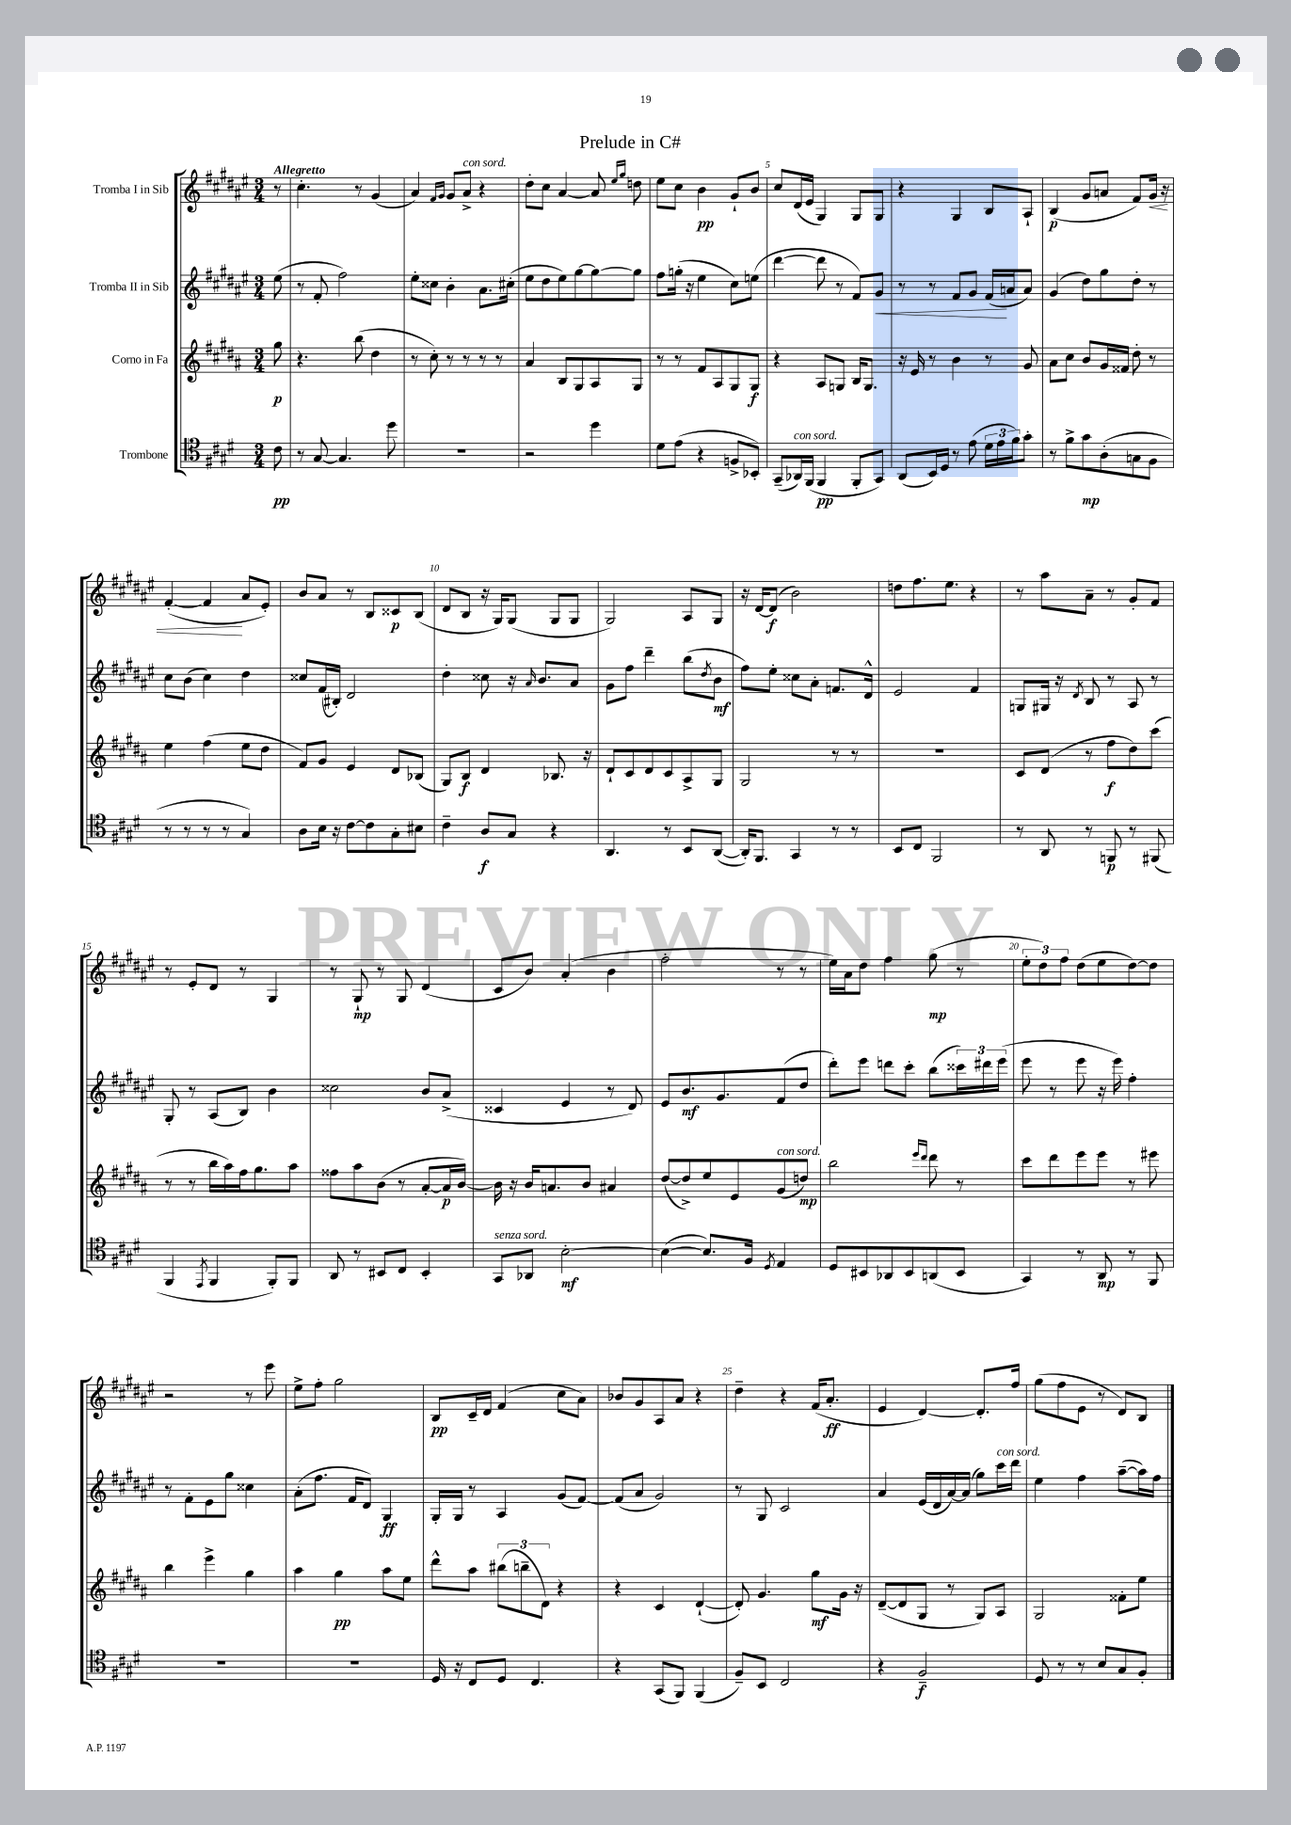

**kern	**dynam	**kern	**dynam	**kern	**dynam	**kern	**dynam
*part4	*part4	*part3	*part3	*part2	*part2	*part1	*part1
*staff4	*staff4	*staff3	*staff3	*staff2	*staff2	*staff1	*staff1
*I"Trombone	*	*I"Corno in Fa	*	*I"Tromba II in Sib	*	*I"Tromba I in Sib	*
*clefC4	*	*clefG2	*	*clefG2	*	*clefG2	*
*k[f#c#g#d#]	*	*k[f#c#g#d#a#]	*	*k[f#c#g#d#a#e#]	*	*k[f#c#g#d#a#e#]	*
*M3/4	*	*M3/4	*	*M3/4	*	*M3/4	*
=	=	=	=	=	=	=	=
!	!	!	!	!	!	!LO:TX:a:B:t=Allegretto	!
8c#\	pp	8gg#\	p	(8ee#\	.	8r	.
=1	=1	=1	=1	=1	=1	=1	=1
8r	.	4.r	.	8r	.	4.cc#'\	.
[8G#/	.	.	.	8f#'/	.	.	.
4.G#/]	.	.	.	2ff#\)	.	.	.
.	.	(8bb\	.	.	.	8r	.
.	.	4dd#\	.	.	.	(4g#/	.
8dd#\	.	.	.	.	.	.	.
=2	=2	=2	=2	=2	=2	=2	=2
2.r	.	8r	.	8ee#'\L	.	4a#/)	.
.	.	8cc#'\)	.	8cc##X\J	.	.	.
.	.	.	.	.	.	16qqf#/LL	.
.	.	.	.	.	.	16qqg#/JJ	.
.	.	8r	.	4b'\	.	8g#/L	.
!	!	!	!	!	!	!LO:TX:a:i:t=con sord.	!
.	.	8r	.	.	.	8a#^/J	.
.	.	8r	.	8.a#\L	.	4r	.
.	.	8r	.	.	.	.	.
.	.	.	.	(16cc#X'\Jk	.	.	.
=3	=3	=3	=3	=3	=3	=3	=3
2r	.	4a#/	.	8ee#\L	.	8dd#'\L	.
.	.	.	.	8dd#\	.	8cc#\J	.
.	.	8B/L	.	8ee#\)	.	[4a#/	.
.	.	8G#/	.	[8gg#\	.	.	.
4dd#\	.	8A#/	.	8gg#\_	.	8a#/]	.
.	.	.	.	.	.	16qqee#/LL	.
.	.	.	.	.	.	16qqgg#/JJ	.
.	.	8G#/J	.	8gg#\J]	.	8ddn\	.
=4	=4	=4	=4	=4	=4	=4	=4
8d#\L	.	8r	.	8ff#\L	.	8ee#\L	.
(8e\J	.	8r	.	(16ggn'\Jk	.	8cc#\J	.
.	.	.	.	16r	.	.	.
4r	.	8f#/L	.	4ee#\	.	4b\	pp
.	.	8A#/	.	.	.	.	.
8Fn^/L	.	8G#/	.	8cc#\L)	.	8g#`/L	.
8BB-X'/J)	.	8G#/J	f	(8een\J	.	8b/J	.
=5	=5	=5	=5	=5	=5	=5	=5
(8GG#~/L	.	4r	.	[4ddd#\	.	8cc#/L	.
!LO:TX:a:i:t=con sord.	!	!	!	!	!	!	!
16AA-X/L)	.	.	.	.	.	(16d#/L	.
(16FF#/JJ	.	.	.	.	.	16e#/JJ	.
4FF#/	pp	8A#/L	.	8ddd#\]	.	4G#/)	.
.	.	8Gn/J	.	8r	.	.	.
8FF#'/L	.	16B/KL	.	8f#/L)	.	8G#/L	.
.	.	8.G/J	.	.	.	.	.
!	!	!	!	!	!LO:HP:b	!	!
8GG#/J)	.	.	.	8g#/J	<	8G#/J	.
=6	=6	=6	=6	=6	=6	=6	=6
(8AA/L	.	16r	.	8r	.	4r	.
.	.	16e/	.	.	.	.	.
16BB/L)	.	8r	.	8r	.	.	.
16D#/JJ	.	.	.	.	.	.	.
8r	.	4b\	.	8f#/L	.	4G#/	.
(8e\	.	.	.	8g#/J	.	.	.
24d#\LL	.	8r	.	(16f#/LL	.	8B/L	.
24e\	.	.	.	.	.	.	.
.	.	.	.	16an/J	[	.	.
24f#\J)	.	.	.	.	.	.	.
8g#'\J	.	8g#/	.	8a/J)	.	8A#`/J	.
=7	=7	=7	=7	=7	=7	=7	=7
8r	.	8a#\L	.	(4g#/	.	(4B/	p
8f#^\L	.	8cc#\J	.	.	.	.	.
8g#\	mp	8b/L	.	8dd#\L)	.	8g#/L	.
(8A'\	.	16g#/L	.	8gg#\	.	8an/J	.
.	.	16f##X/JJ	.	.	.	.	.
8Gn\	.	8dd#'\	.	8dd#'\J	.	8f#/L)	.
!	!	!	!	!	!	!	!LO:HP:b
8F#\J	.	8r	.	8r	.	16g#/Jk	<
.	.	.	.	.	.	16r	.
!!LO:LB:g=z
=8	=8	=8	=8	=8	=8	=8	=8
8r	.	4ee\	.	8cc#\L	.	([4f#'/	.
8r	.	.	.	(8b\J	.	.	.
8r	.	(4ff#\	.	4cc#\)	.	4f#/]	.
8r	.	.	.	.	.	.	.
4G#/)	.	8ee\L	.	4dd#\	.	8a#/L	[
.	.	8dd#\J	.	.	.	8e#'/J)	.
=9	=9	=9	=9	=9	=9	=9	=9
8A\L	.	8f#/L)	.	8cc##X/L	.	8b/L	.
16B\Jk	.	8g#/J	.	(16f#/L	.	8a#/J	.
16r	.	.	.	16B#X'/JJ)	.	.	.
[8c#\L	.	4e/	.	2d#/	.	8r	.
8c#\]	.	.	.	.	.	8B/L	.
8G#'\	.	8d#/L	.	.	.	8c##X/	p
8B#X\J	.	(8B-X/J	.	.	.	(8B/J	.
=10	=10	=10	=10	=10	=10	=10	=10
4c#~\	.	8G#/L)	.	4dd#'\	.	8d#/L	.
.	.	8B/J	f	.	.	8B/J	.
8A/L	f	4d#/	.	8cc##X\	.	16r	.
.	.	.	.	.	.	16G#/KL)	.
8G#/J	.	.	.	16r	.	(8G#/J	.
.	.	.	.	16qqa#/	.	.	.
.	.	.	.	8.b/L	.	.	.
4r	.	8.B-X/	.	.	.	8G#/L	.
.	.	.	.	8a#/J	.	8G#/J	.
.	.	16r	.	.	.	.	.
=11	=11	=11	=11	=11	=11	=11	=11
4.AA/	.	8d#`/L	.	8g#\L	.	2G#/)	.
.	.	8c#/	.	8ff#\J	.	.	.
.	.	8d#/	.	4ddd#~\	.	.	.
8r	.	8c#/	.	.	.	.	.
8BB/L	.	8A#^/	.	(8bb\L	.	8A#/L	.
.	.	.	.	8qdd#/	.	.	.
([8AA/J	.	8G#/J	.	8b\J	mf	8G#/J	.
=12	=12	=12	=12	=12	=12	=12	=12
16AA'/KL])	.	2G#/	.	8ff#\L)	.	16r	.
8.FF#/J	.	.	.	.	.	[16d#/KL	.
.	.	.	.	8ee#'\J	.	(8d#/J]	f
4GG#/	.	.	.	8cc##X\L	.	2b\)	.
.	.	.	.	8a#'\J	.	.	.
8r	.	8r	.	8.fn/L	.	.	.
8r	.	8r	.	.	.	.	.
.	.	.	.	16d#^^/Jk	.	.	.
=13	=13	=13	=13	=13	=13	=13	=13
8BB/L	.	2.r	.	2e#/	.	8ddn\L	.
8C#/J	.	.	.	.	.	8.ff#\	.
2FF#/	.	.	.	.	.	.	.
.	.	.	.	.	.	8.ee#\J	.
.	.	.	.	4f#/	.	4r	.
=14	=14	=14	=14	=14	=14	=14	=14
8r	.	8c#/L	.	8Gn/L	.	8r	.
8AA/	.	(8d#/J	.	16G#X/Jk	.	8aa#\L	.
.	.	.	.	16r	.	.	.
.	.	.	.	8qd#/	.	.	.
8r	.	8r	.	8B/	.	8a#~\J	.
8FFn/	p	8ff#\L	f	8r	.	8r	.
8r	.	8dd#\)	.	8A#/	.	8g#'/L	.
(8FF#X/	.	(8ccc#\J	.	8r	.	8f#/J	.
!!LO:LB:g=z
=15	=15	=15	=15	=15	=15	=15	=15
4FF#/	.	8r	.	8G#'/	.	8r	.
.	.	8r	.	8r	.	8e#'/L	.
8qEE/	.	.	.	.	.	.	.
4FF#/	.	16bb\LL	.	(8A#/L	.	8d#/J	.
.	.	16aa#\)	.	.	.	.	.
.	.	16ff#\J	.	8B/J)	.	8r	.
.	.	8.gg#\	.	.	.	.	.
8FF#'/L)	.	.	.	4b\	.	4G#/	.
8FF#/J	.	8aa#\J	.	.	.	.	.
=16	=16	=16	=16	=16	=16	=16	=16
8AA/	.	8ff##X\L	.	2cc##X\	.	8r	.
8r	.	8aa#\	.	.	.	8G#`/	mp
8BB#X/L	.	(8b\J	.	.	.	8r	.
8C#/J	.	8r	.	.	.	8G#/	.
4BB#'/	.	[8a#'/L	.	8b/L	.	(4d#/	.
.	.	16a#/L]	p	(8a#^/J	.	.	.
.	.	[16b/JJ)	.	.	.	.	.
=17	=17	=17	=17	=17	=17	=17	=17
!LO:TX:a:i:t=senza sord.	!	!	!	!	!	!	!
8GG#/L	.	16b\]	.	4c##X/	.	8c#/L	.
.	.	16r	.	.	.	.	.
8AA-X/J	.	16b/KL	.	.	.	8b/J)	.
.	.	8.an/	.	.	.	.	.
[2B'\	mf	.	.	4e#/	.	(4a#'/	.
.	.	8b/J	.	.	.	.	.
.	.	4a#X/	.	8r	.	4b\	.
.	.	.	.	8d#/)	.	.	.
=18	=18	=18	=18	=18	=18	=18	=18
(4B\_	.	([8dd#/L	.	8e#/L	.	2ff#'\	.
.	.	8dd#^/])	.	8.b/	mf	.	.
8.B/L])	.	8ee/	.	.	.	.	.
.	.	.	.	8.g#/	.	.	.
.	.	8e/	.	.	.	.	.
16F#/Jk	.	.	.	.	.	.	.
8qD#/	.	.	.	.	.	.	.
!	!	!LO:TX:a:i:t=con sord.	!	!	!	!	!
4E/	.	(8g#/	.	(8f#/	.	8r	.
.	.	8ddn/J)	mp	8dd#/J	.	8r	.
=19	=19	=19	=19	=19	=19	=19	=19
8D#/L	.	2bb\	.	8ddd#'\L)	.	16ee#\LL)	.
.	.	.	.	.	.	16a#\J	.
8BB#X/	.	.	.	8eee#\J	.	8dd#\J	.
8AA-X/	.	.	.	8dddn\L	.	4ff#\	.
8BB#/	.	.	.	8ccc#'\J	.	.	.
.	.	16qqeee/LL	.	.	.	.	.
.	.	16qqddd#/JJ	.	.	.	.	.
(8AAn/	.	8ddd#\	.	(8bb\L	.	(8gg#\	mp
8BB#/J	.	8r	.	24ccc##X\L)	.	8r	.
.	.	.	.	24ddd#X\	.	.	.
.	.	.	.	(24eee#\JJ	.	.	.
=20	=20	=20	=20	=20	=20	=20	=20
4GG#/)	.	8ccc#\L	.	8eee#\	.	12ee#'\L	.
.	.	.	.	.	.	12dd#\)	.
.	.	8ddd#\	.	8r	.	.	.
.	.	.	.	.	.	12ff#\J	.
8r	.	8eee\	.	8eee#\	.	(8dd#\L	.
8AA/	mp	8eee\J	.	16r	.	8ee#\	.
.	.	.	.	16eee#\)	.	.	.
8r	.	8r	.	4ff#'\	.	[8dd#\)	.
8FF#/	.	8eee#X\	.	.	.	8dd#\J]	.
!!LO:LB:g=z
=21	=21	=21	=21	=21	=21	=21	=21
2.r	.	4bb\	.	8r	.	2r	.
.	.	.	.	8f#'\L	.	.	.
.	.	4eee^\	.	8e#\	.	.	.
.	.	.	.	8gg#\J	.	.	.
.	.	4gg#\	.	4cc##X\	.	8r	.
.	.	.	.	.	.	8eee#\	.
=22	=22	=22	=22	=22	=22	=22	=22
2.r	.	4aa#\	.	(8a#'\L	.	8ee#^\L	.
.	.	.	.	8.ff#\J	.	8ff#'\J	.
.	.	4gg#\	pp	.	.	2gg#\	.
.	.	.	.	16f#/KL	.	.	.
.	.	.	.	8d#/J)	.	.	.
.	.	8aa#\L	.	4G#/	ff	.	.
.	.	8ee\J	.	.	.	.	.
=23	=23	=23	=23	=23	=23	=23	=23
16D#/	.	8ddd#^^\L	.	16G#'/LL	.	8B/L	pp
16r	.	.	.	16G#/JJ	.	.	.
8C#/L	.	8aa#\J	.	8r	.	16c#~/L	.
.	.	.	.	.	.	16d#/JJ	.
8D#/J	.	(12bb#X\L	.	4A#/	.	(4f#/	.
.	.	12bbn~\	.	.	.	.	.
4.C#/	.	.	.	.	.	.	.
.	.	12d#\J)	.	.	.	.	.
.	.	4r	.	(8g#/L	.	8cc#\L	.
.	.	.	.	[8f#/J)	.	8a#\J)	.
=24	=24	=24	=24	=24	=24	=24	=24
4r	.	4r	.	(8f#/L]	.	8b-X/L	.
.	.	.	.	8a#/J	.	8g#/	.
(8GG#/L	.	4c#/	.	2g#/)	.	8A#/	.
8FF#/J)	.	.	.	.	.	8a#/J	.
(4FF#/	.	([4d#`/	.	.	.	4r	.
=25	=25	=25	=25	=25	=25	=25	=25
8F#~/L)	.	8d#'/])	.	8r	.	4dd#~\	.
8BB/J	.	4.g#/	.	8G#/	.	.	.
2C#/	.	.	.	2c#/	.	4r	.
.	.	8gg#\L	mf	.	.	(16f#/KL	.
.	.	.	.	.	.	8.a#'/J	ff
.	.	16g#\Jk	.	.	.	.	.
.	.	16r	.	.	.	.	.
=26	=26	=26	=26	=26	=26	=26	=26
4r	.	([8d#~/L	.	4a#/	.	4e#/	.
.	.	8d#/]	.	.	.	.	.
2F#~/	f	8G#/J	.	(16e#/LL	.	[4d#/)	.
.	.	.	.	16d#/	.	.	.
.	.	8r	.	[16a#/)	.	.	.
.	.	.	.	(16a#/JJ]	.	.	.
.	.	8G#/L)	.	8gg#\L)	.	8.d#'/L]	.
!	!	!	!	!LO:TX:a:i:t=con sord.	!	!	!
.	.	8A#/J	.	16ccc#\L	.	.	.
.	.	.	.	16ddd#\JJ	.	16ff#/Jk	.
=27	=27	=27	=27	=27	=27	=27	=27
8D#/	.	2G#/	.	4ee#\	.	(8gg#\L	.
8r	.	.	.	.	.	8ff#\	.
8r	.	.	.	4ff#\	.	8e#\J	.
8B/L	.	.	.	.	.	8r	.
8G#/	.	8f##X'\L	.	([8aa#~\L	.	8d#/L)	.
8F#'/J	.	8ee\J	.	16aa#\L])	.	8B/J	.
.	.	.	.	16ff#\JJ	.	.	.
==	==	==	==	==	==	==	==
*-	*-	*-	*-	*-	*-	*-	*-
